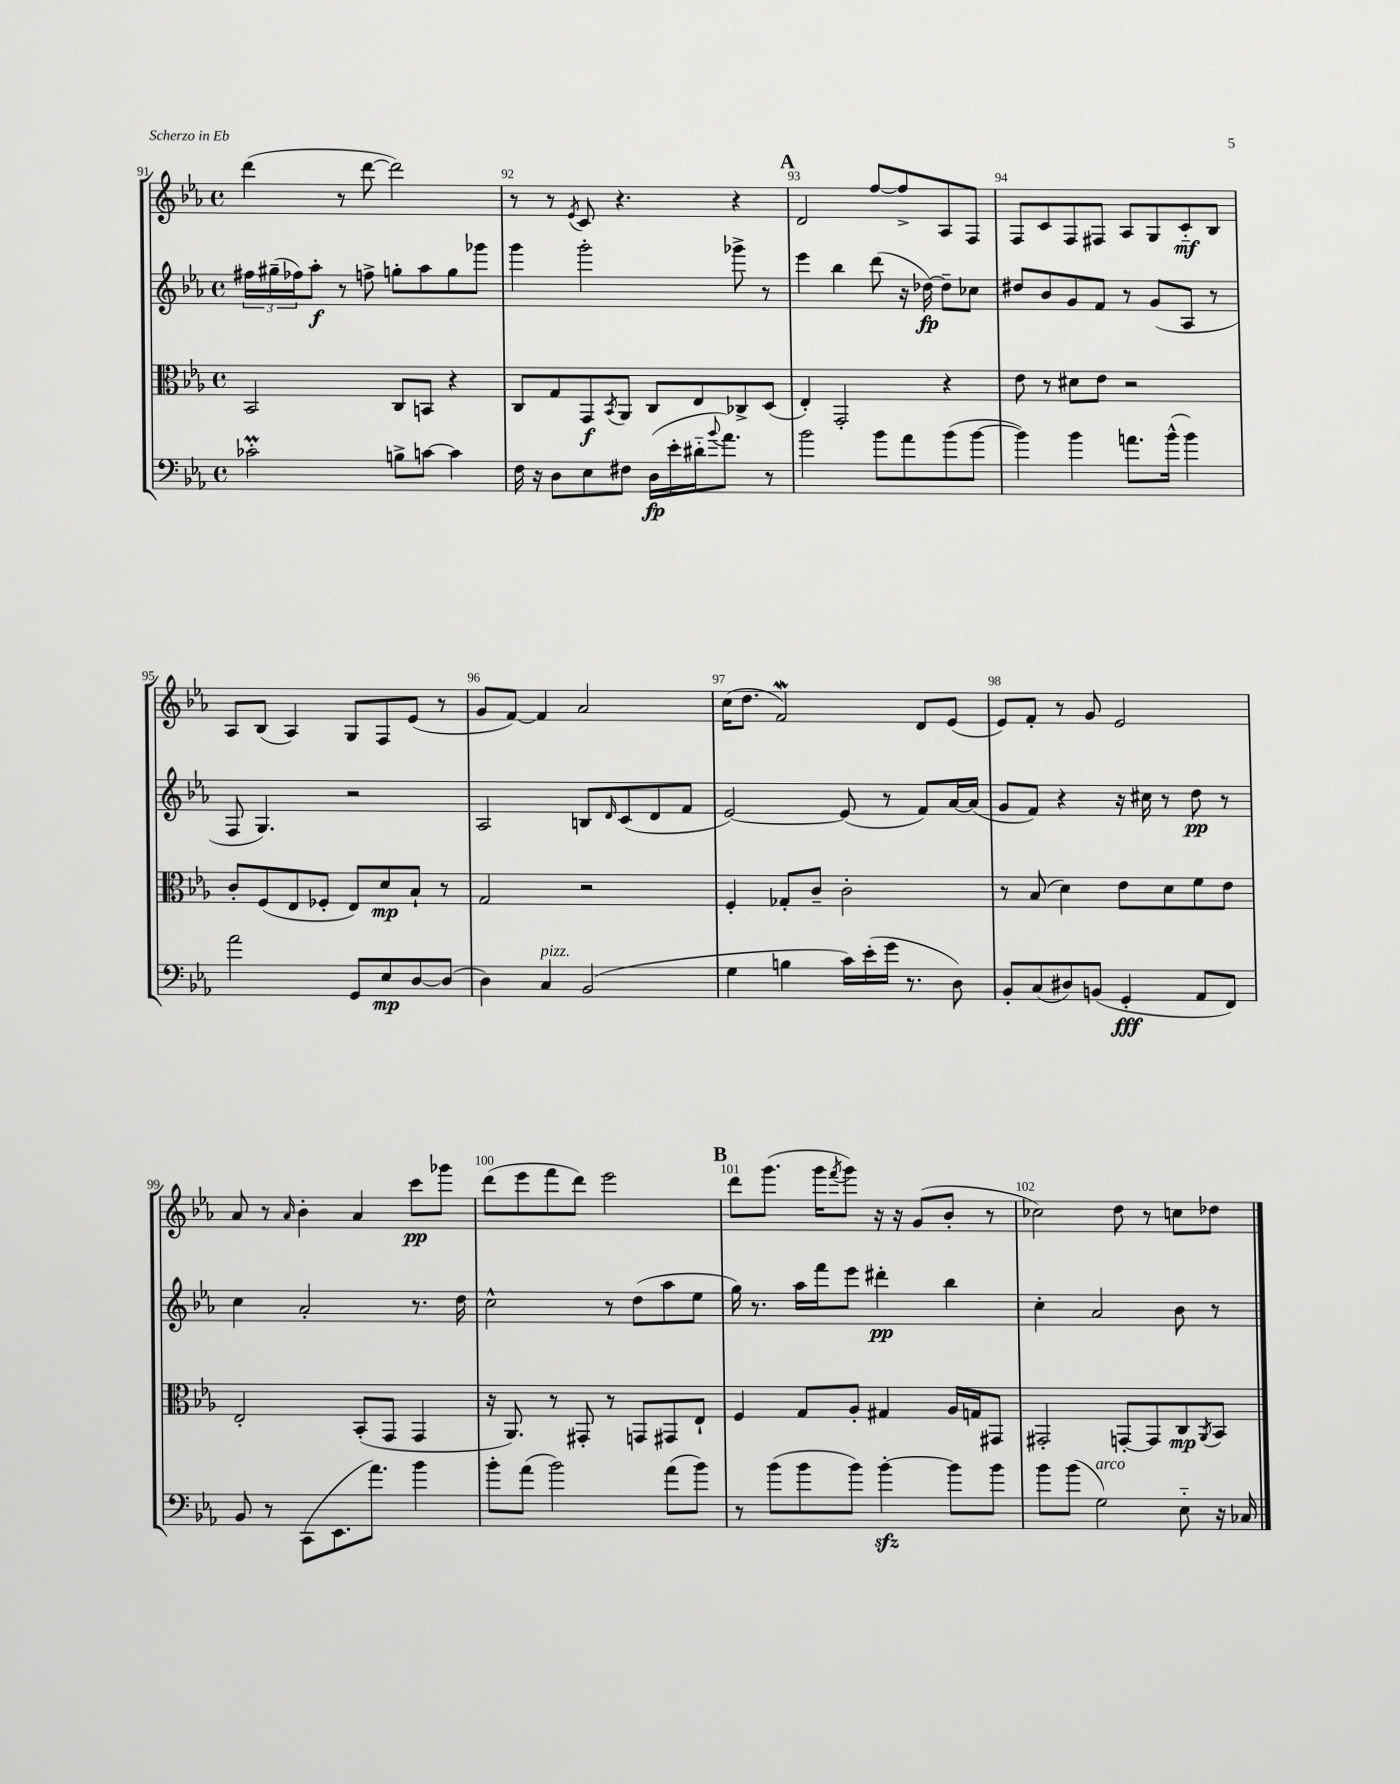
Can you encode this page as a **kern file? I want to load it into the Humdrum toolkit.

**kern	**kern	**kern	**kern
*staff4	*staff3	*staff2	*staff1
*clefF4	*clefC3	*clefG2	*clefG2
*k[b-e-a-]	*k[b-e-a-]	*k[b-e-a-]	*k[b-e-a-]
*M4/4	*M4/4	*M4/4	*M4/4
*met(c)	*met(c)	*met(c)	*met(c)
2c-'\	2BB-/	24ff#\LL	(4ddd\
.	.	(24gg#~\	.
.	.	24ff-\J)	.
.	.	8aa-'\J	.
.	.	8r	8r
.	.	8ff^\	[8ddd\
8B^\L	8C/L	8gg'\L	2ddd\])
[8c\J	8BB/J	8aa-\	.
4c\]	4r	8gg\	.
.	.	8ggg-\J	.
=	=	=	=
16F\	8C/L	4ggg\	8r
16r	.	.	.
8D\L	8G/	.	8r
.	.	.	8qe-/
8E-\	8GG/	2ggg'\	8c/
.	8qBB-/	.	.
8F#\J	8AA-/J	.	4.r
(16D\LL	8C/L	.	.
16e-'\	.	.	.
16d#'~\J	8E-/	.	.
8qqb-/	.	.	.
8.a-\J)	.	.	.
.	8C-^/	8ggg-^\	4r
8r	(8D/J	8r	.
=	=	=	=
2b-\	4E-'/)	4eee-\	2d/
.	2GG'/	4bb-\	.
8b-\L	.	(8ddd\	[8ff/L
8a-\	.	16r	8ff^/]
.	.	[16dd-\)	.
(8b-\	4r	8dd-~\]L	8A-/
[8b-\J	.	8cc-\J	8F/J
=	=	=	=
4b-\])	8e-\	8dd#/L	8F/L
.	8r	8b-/	8c/
4b-\	8d#\L	8g/	8F/
.	8e-\J	8f/J	8F#/J
8.a\L	2r	8r	8A-/L
.	.	(8g/L	8G/
(16b-^^\Jk	.	.	.
4b-\)	.	8A-/J	8c'~/
.	.	8r	8B-/J
=	=	=	=
2a-\	8c'/L	8F/	8A-/L
.	(8F/	4.G/)	(8B-/J
.	8E-/	.	4A-/)
.	8F-'/J	.	.
8GG/L	8E-/L)	2r	8G/L
8E-/	8d/	.	8F/
[8D/	8B-`/J	.	(8e-/J
(8D/]J	8r	.	8r
=	=	=	=
4D\)	2G/	2A-/	8g/L
.	.	.	[8f/J)
4C/	.	.	4f/]
(2BB-/	2r	8B/L	2a-/
.	.	16qqd/	.
.	.	(8c/	.
.	.	8d/	.
.	.	8f/J	.
=	=	=	=
4G\	4F'/	[2e-/)	(16cc\LK
.	.	.	8.dd\J
4B\	8G-'/L	.	2f/)
.	8c~/J	.	.
16c\LL)	2c'\	(8e-/]	.
(16e-'\	.	.	.
16g\JJ	.	8r	.
8.r	.	.	.
.	.	8f/L)	8d/L
8D\)	.	[16a-/L	(8e-/J
.	.	(16a-/]JJ	.
=	=	=	=
8BB-'/L	8r	8g/L	8e-/L)
(8C/	(8B-/	8f/J)	8f'/J
8D#/)	4d\)	4r	8r
(8BB/J	.	.	8g/
4GG'/	8e-\L	16r	2e-/
.	.	16cc#\	.
.	8d\	8r	.
8AA-/L	8f\	8dd\	.
8FF/J)	8e-\J	8r	.
=	=	=	=
8BB-/	2E-'/	4cc\	8a-/
8r	.	.	8r
.	.	.	16qqa-/
(8CC\L	.	2a-'/	4b-'\
8.EE-\	.	.	.
.	(8BB-'/L	.	4a-/
8.a-\J)	.	.	.
.	8GG/J	.	.
4b-\	4GG/	8.r	8ccc\L
.	.	.	8ggg-\J
.	.	16dd\	.
=	=	=	=
8b-'\L	16r	2cc^^\	(8ddd\L
.	8.AA-/)	.	.
(8a-\J	.	.	8eee-\
2b-\)	8r	.	8fff\
.	8GG#'/	.	8ddd\J)
.	8r	8r	2eee-\
.	8GG/L	(8dd\L	.
(8a-\L	8GG#/	8aa-\	.
8b-\J)	8E-`/J	8ee-\J	.
=	=	=	=
8r	4F/	16gg\)	8ddd\L
.	.	8.r	.
(8b-\L	.	.	(8.ggg\J
8b-\	8G/L	16aa-\LL	.
.	.	16fff\J	16ggg\LK
.	.	.	8qfff/
8b-\J)	8A-'/J	8eee-\J	8ggg\J)
[4b-'\	4G#/	4ddd#'\	16r
.	.	.	16r
.	.	.	(8g/L
8b-\]L	16A-/LL	4bb-\	8b-'/J
.	16G/J	.	.
8b-\J	8GG#/J	.	8r
=	=	=	=
8b-\L	2GG#'/	4cc'\	2cc-\)
(8b-\J	.	.	.
2G\)	.	2a-/	.
.	[8GG'/L	.	8dd\
.	8GG/]	.	8r
8E-'~\	8C/	8b-\	8cc\L
.	8qAA-/	.	.
16r	8BB-/J	8r	8dd-\J
16C-/	.	.	.
==	==	==	==
*-	*-	*-	*-
